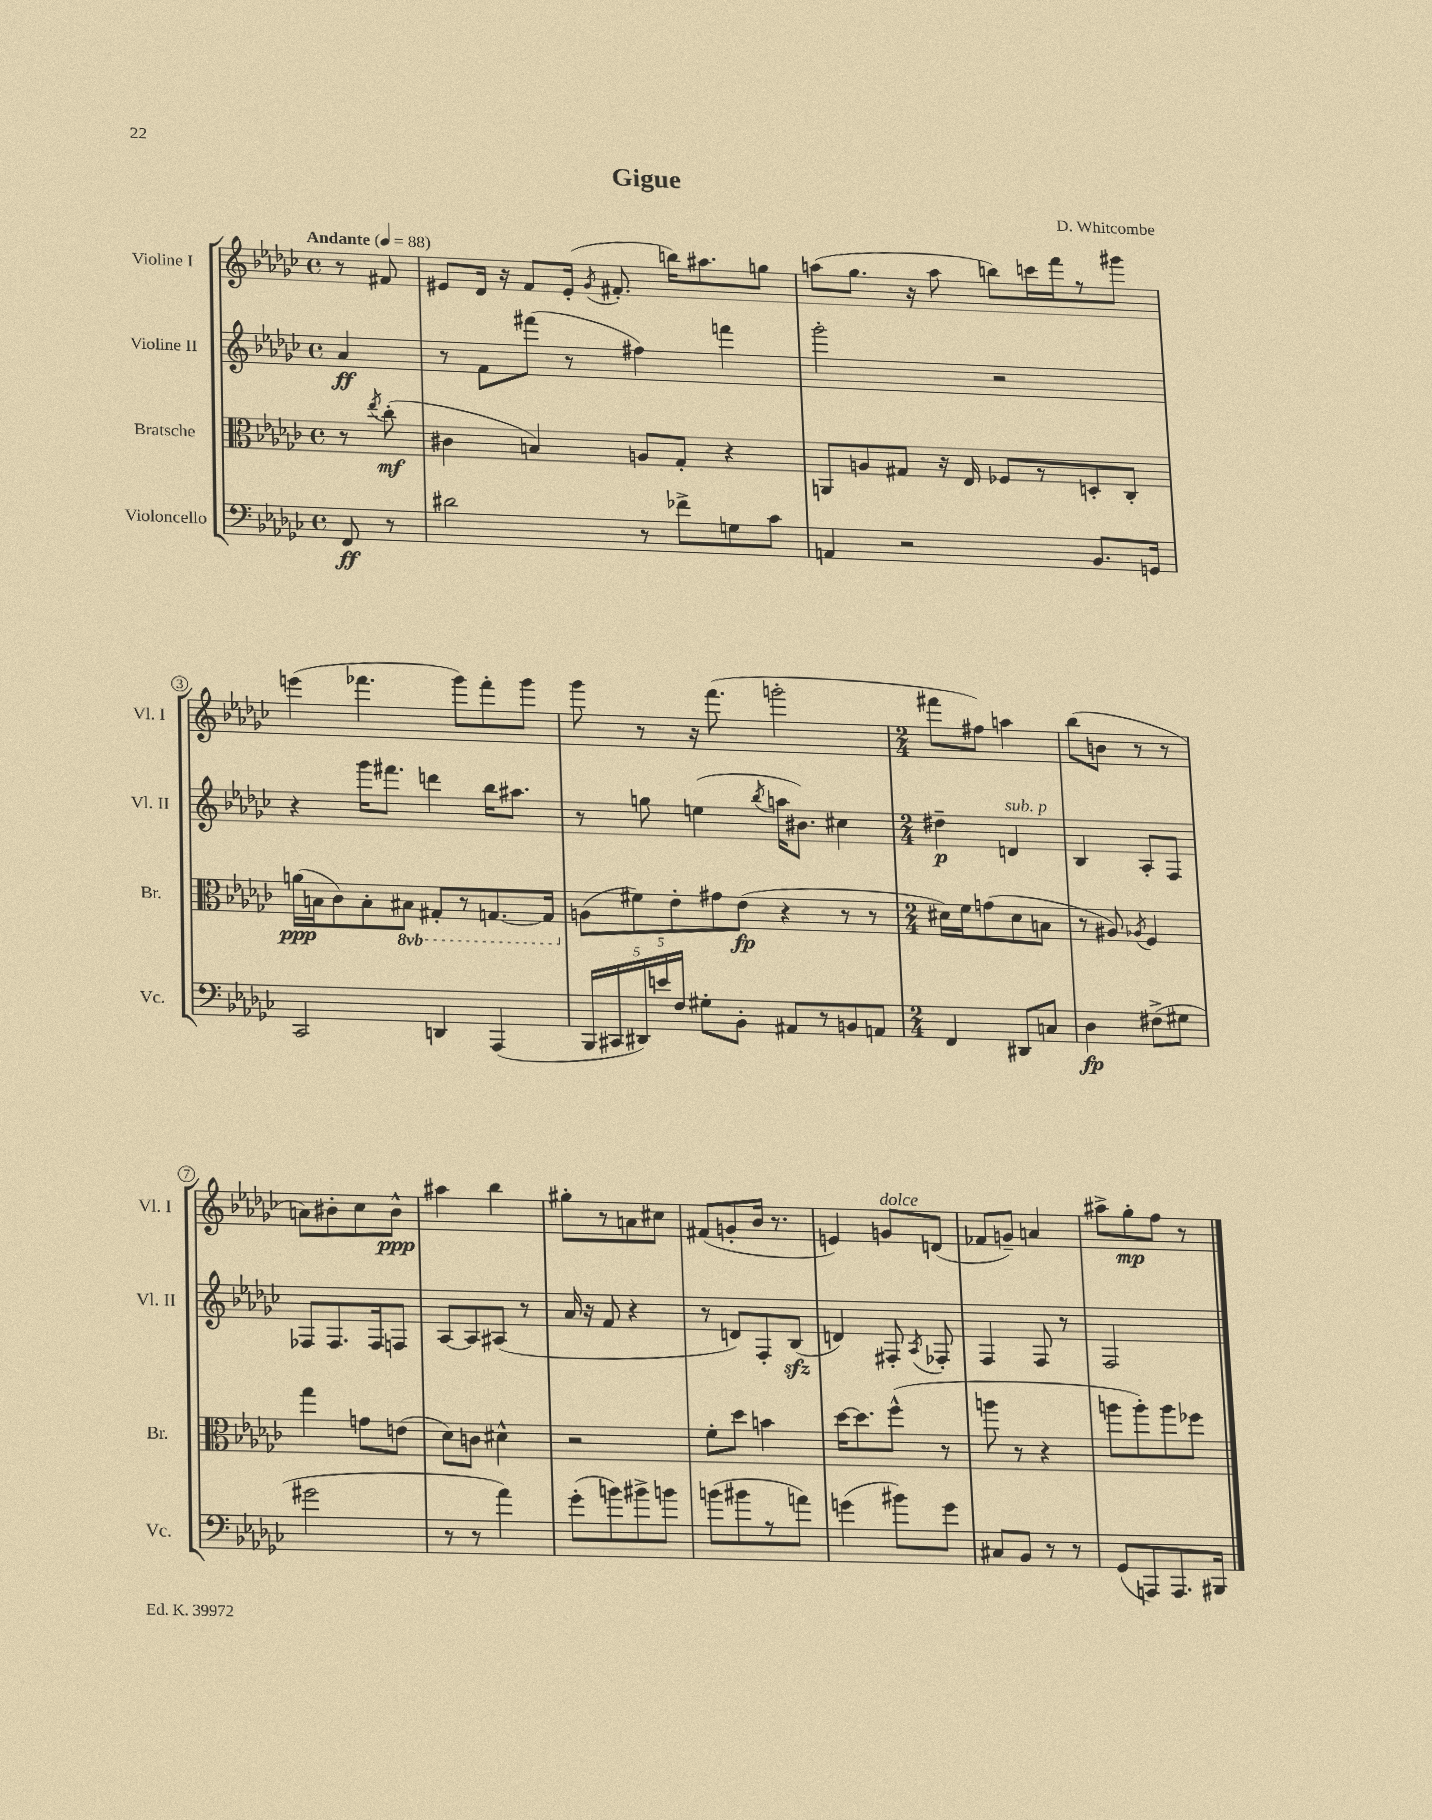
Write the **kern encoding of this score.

**kern	**kern	**kern	**kern
*staff4	*staff3	*staff2	*staff1
*clefF4	*clefC3	*clefG2	*clefG2
*k[b-e-a-d-g-c-]	*k[b-e-a-d-g-c-]	*k[b-e-a-d-g-c-]	*k[b-e-a-d-g-c-]
*M4/4	*M4/4	*M4/4	*M4/4
*met(c)	*met(c)	*met(c)	*met(c)
*MM88	*MM88	*MM88	*MM88
8FF/	8r	4a-/	8r
.	8qee-/	.	.
8r	(8cc-'\	.	8f#/
=	=	=	=
2d#\	4c#\	8r	8e#/L
.	.	8f\L	16d-/Jk
.	.	.	16r
.	4B/)	(8fff#\J	8f/L
.	.	8r	(16e#'/Jk
.	.	.	8qg-/
.	.	.	8.f#'/
8r	8A/L	4ff#\)	.
8f-^\L	8G-'/J	.	16bb\LK)
.	.	.	8.aa#\
8G\	4r	4fff\	.
8c-\J	.	.	8gg\J
=	=	=	=
4AA/	8AA/L	2ggg-'\	(8aa\L
.	8A/	.	8.gg-\J
2r	8G#/J	.	.
.	.	.	16r
.	16r	.	8aa\
.	16E-/	.	.
.	8F-/L	2r	8bb\L)
.	8r	.	16ccc\L
.	.	.	16fff\J
8.BB-/L	8D'/	.	8r
.	8C-'/J	.	8ggg#\J
16GG/Jk	.	.	.
=	=	=	=
2CC-/	(16a\LL	4r	(4eee\
.	16B\J	.	.
.	8c-\)	.	.
.	8B'\	16ggg-\LK	4.fff-\
.	.	8.fff#\J	.
.	8BB#\J	.	.
4DD/	8GG#'/L	4ddd\	.
.	8r	.	8ggg-\L)
(4AAA-/	[8.GG/	16bb-\LK	8fff-'\
.	.	8.aa#\J	.
.	.	.	8ggg-\J
.	16GG/]Jk	.	.
=	=	=	=
20BBB-/LL	(10A\L	8r	8ggg-\
20CC#/	.	.	.
20DD#/)	10f#\)	.	.
.	.	8gg\	8r
20e/	.	.	.
20F/JJ	10e-'\	.	.
8G#'\L	.	(4ee\	16r
.	10g#\	.	.
.	.	.	(8.fff\
8BB-'\J	.	.	.
.	(10e-\J	.	.
.	.	8qbb-/	.
8AA#/L	4r	16aa\LK	2ggg'\
.	.	8.b#\J)	.
8r	.	.	.
8BB/	8r	4cc#\	.
8AA/J	8r	.	.
=	=	=	=
*M2/4	*M2/4	*M2/4	*M2/4
4FF/	16d#\LL)	4dd#~\	8fff#\L
.	16f\J	.	.
.	(8g\	.	8ff#\J)
8DD#/L	8d#\	4d/	4aa\
8C/J	8B\J	.	.
=	=	=	=
4D-\	8r	4B-/	(8bb-\L
.	8A#/)	.	8b\J
.	8qA-/	.	.
(8F#^\L	4F/	8A-'/L	8r
8G#\J	.	8F/J	8r
=	=	=	=
2g#\	4gg-\	8F-/L	8a\L)
.	.	8.F-/	8b#'\
.	8g\L	.	8cc-\
.	.	16F-/k	.
.	(8e\J	8F/J	8b#^^\J
=	=	=	=
8r	8d-\L)	[8A-/L	4aa#\
8r	8c\J	8A-/]	.
4a-\)	4d#^^\	(8A#/J	4bb-\
.	.	8r	.
=	=	=	=
(8g-'\L	2r	16a-/	8gg#'\L
.	.	16r	.
8b\)	.	8f/	8r
8b#^\	.	4r	8a\
8b\J	.	.	8cc#\J
=	=	=	=
(8b\L	8f'\L	8r	(8f#/L
8b#\	8dd-\J	8d/L)	8g'/
8r	4b\	8F'/	16b-/Jk
.	.	.	8.r
8a\J)	.	(8B-/J	.
=	=	=	=
(4g\	[16dd-\LK	4d/)	4e/)
.	8.dd-\]	.	.
8b#\L)	(8ff^^\J	8F#'/	8g/L
.	.	8qA-/	.
8g\J	8r	8F-'/	(8d/J
=	=	=	=
8C#/L	8aa\	4F/	8f-/L
8BB-/J	8r	.	8g~/J)
8r	4r	8F/	4a/
8r	.	8r	.
=	=	=	=
(8GG-/L	8aa\L	2F/	8aa#^\L
8AAA/)	8aa'\)	.	8gg-'\
8.AAA/	8aa\	.	8ff\J
.	8ff-\J	.	8r
16BBB#/Jk	.	.	.
==	==	==	==
*-	*-	*-	*-
